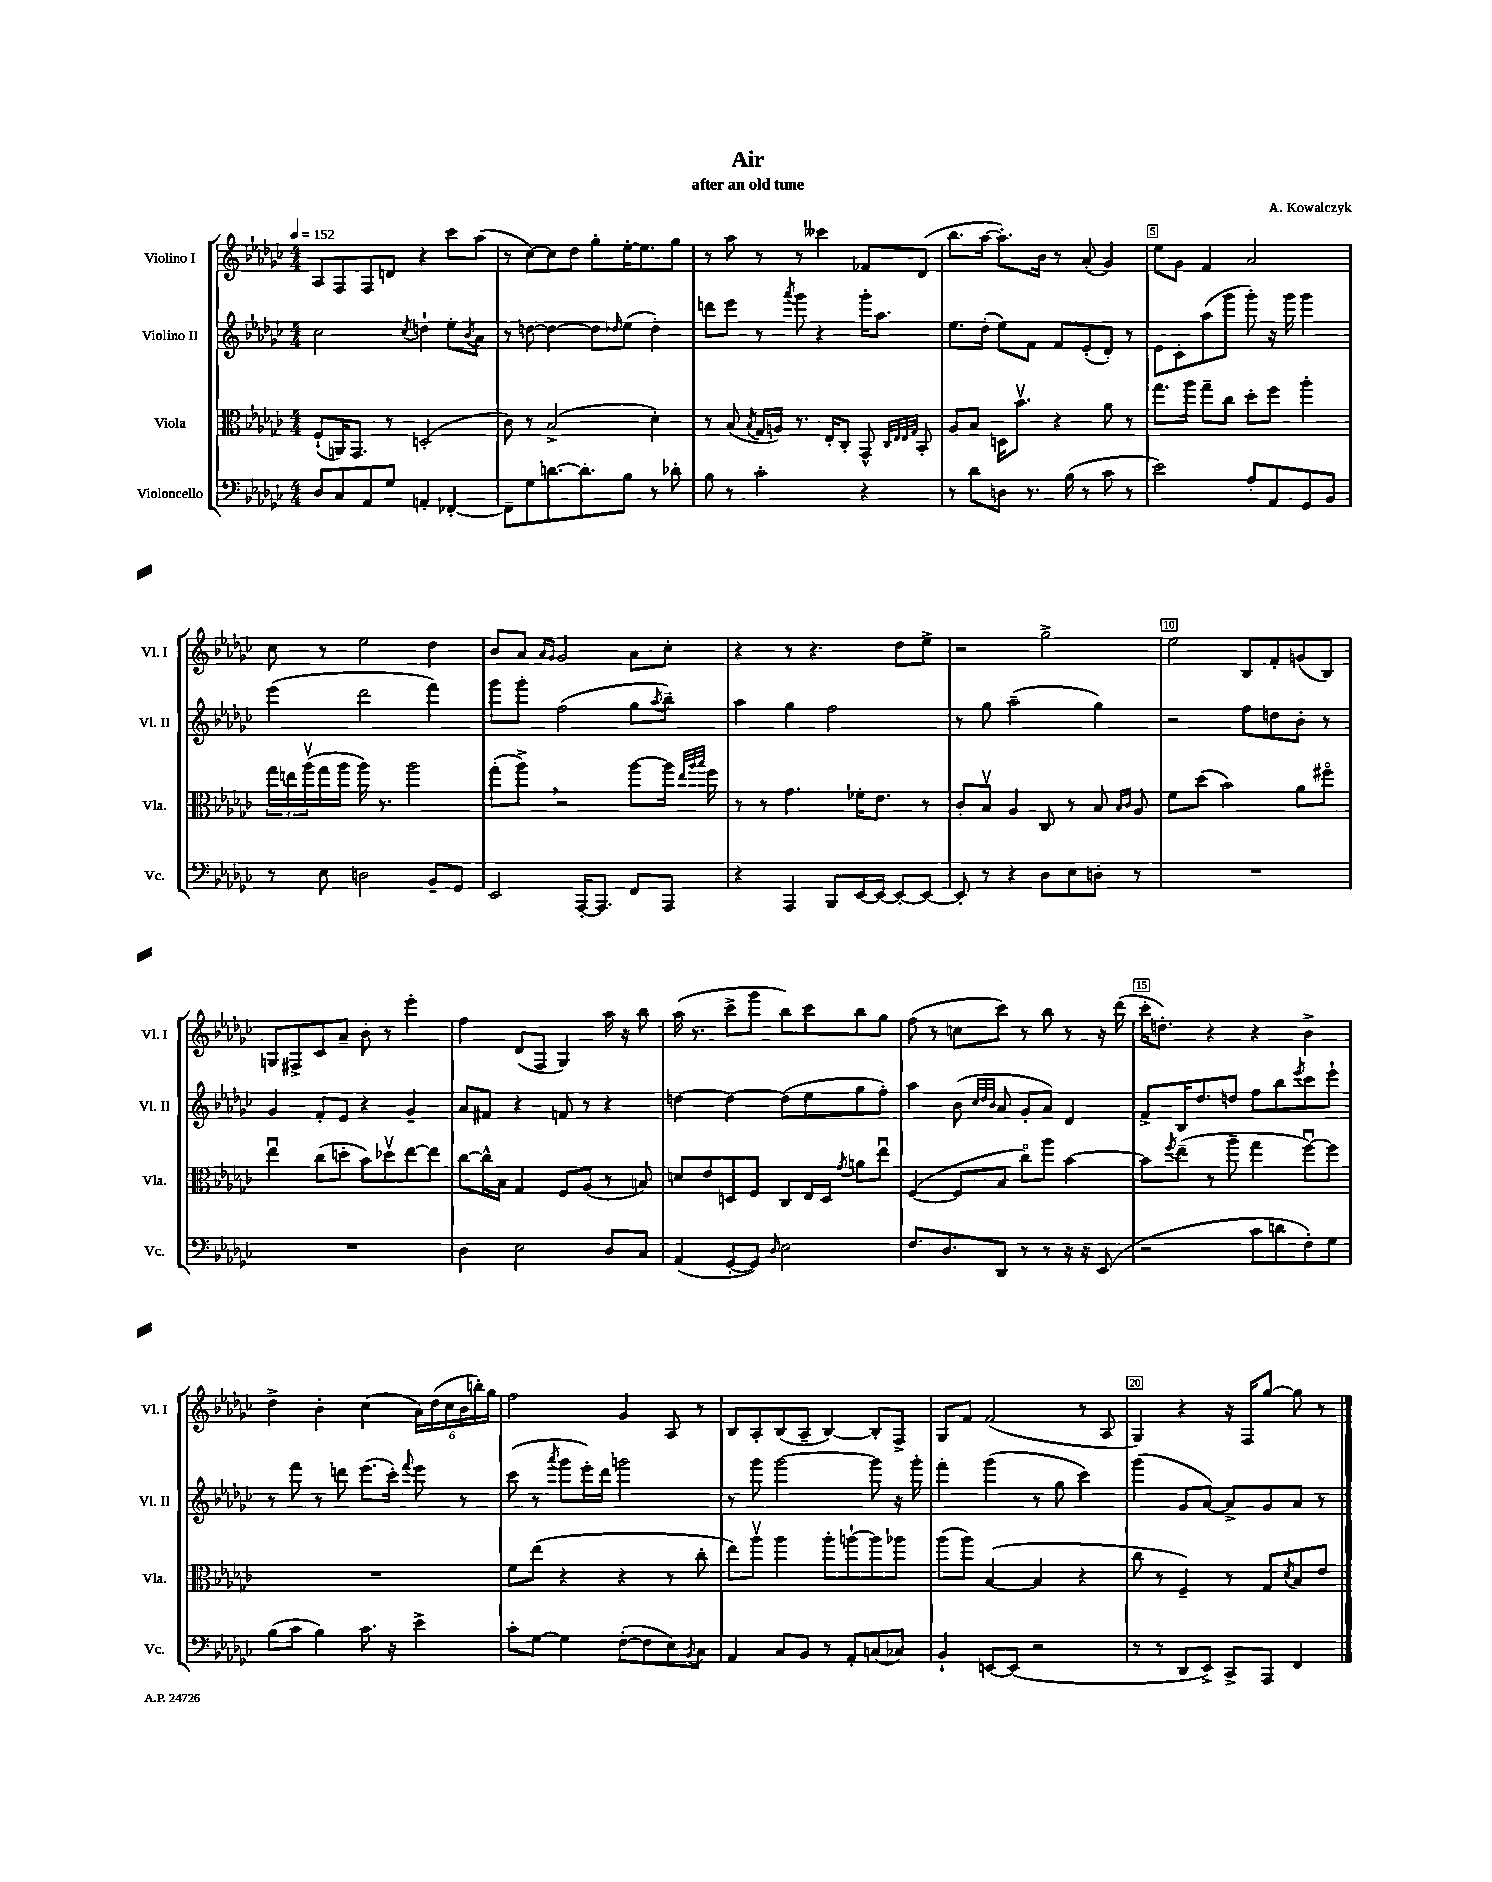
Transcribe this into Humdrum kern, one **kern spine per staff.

**kern	**kern	**kern	**kern
*staff4	*staff3	*staff2	*staff1
*clefF4	*clefC3	*clefG2	*clefG2
*k[b-e-a-d-g-c-]	*k[b-e-a-d-g-c-]	*k[b-e-a-d-g-c-]	*k[b-e-a-d-g-c-]
*M4/4	*M4/4	*M4/4	*M4/4
*MM152	*MM152	*MM152	*MM152
8D-/L	(8F`/L	2cc-\	8A-/L
8C-/	16AA/K)	.	8F/
.	8.GG-/J	.	.
8AA-/	.	.	8F/
8G-/J	8r	.	8d/J
.	.	8qcc-/	.
4AA'/	(2D'/	4dd`\	4r
[4FF-'/	.	8ee-'\L	8ccc-\L
.	.	8qb-/	.
.	.	8a-\J	(8aa-\J
=	=	=	=
8FF-~\]L	8c-\)	8r	8r
8G-\	8r	[8dd\	[8cc-\L)
[8.d\	(2B-^/	4dd\_	8cc-\]
.	.	.	8dd-\J
8.d'\]	.	.	.
.	.	8dd\]L	8gg-'\L
.	.	16qqdd-/	.
8B-\J	.	(8ee-\J	[16ee-'\K
.	.	.	8.ee-\]
8r	4d-'\)	4dd-'\)	.
8d-'\	.	.	8gg-\J
=	=	=	=
8B-\	8r	8ddd\L	8r
8r	(8B-/	8eee-\J	8aa-\
.	8qB-/	.	.
2c-'\	16G-/LL	8r	8r
.	16A/JJ)	.	.
.	.	8qaaa-/	.
.	8.r	8ggg-\	8r
.	.	4r	4ccc--\
.	16E-'/LK	.	.
.	8C-'/J	.	.
4r	8GG-^^/	16ggg-'\LK	8f-/L
.	.	8.aa-\J	.
.	32qqC-/LLL	.	.
.	32qqE-/	.	.
.	32qqE-/	.	.
.	32qqG-/JJJ	.	.
.	8BB-'/	.	(8d-/J
=	=	=	=
8r	8A-/L	8.ee-\L	8.bb-\L
8d-\L	8B-/J	.	.
.	.	(16dd-'\Jk	[16aa-\Jk
8D\J	16D\LK	8ee-\L)	8.aa-'\]L)
.	8.b-v\J	.	.
8.r	.	8f\J	.
.	.	.	16b-\Jk
.	4r	8f/L	8r
(16B-\	.	.	.
8r	.	(8e-'/	(8a-'/
8c-\	8a-\	8d-'/J)	4g-/)
8r	8r	8r	.
=	=	=	=
2e-\)	8.gg-\L	8e-\L	8ee-\L
.	.	8c-'\	8g-\J
.	16aa-\Jk	.	.
.	8gg-~\L	(8aa-\	4f/
.	8cc-\J	8ggg-\J	.
8A-'/L	8dd-'\L	8ggg-'\)	2a-/
8AA-/	8ff\J	16r	.
.	.	16ggg-\	.
8GG-/	4aa-'\	4ggg-\	.
8BB-/J	.	.	.
=	=	=	=
8r	24gg-\LL	(4eee-\	8cc-\
.	24ee\	.	.
.	(24aa-v\	.	.
8E-\	16gg-\	.	8r
.	16aa-\JJ	.	.
2D\	16aa-\)	2ddd-\	2ee-\
.	8.r	.	.
.	2aa-\	.	.
8BB-~/L	.	4fff\)	4dd-\
8GG-/J	.	.	.
=	=	=	=
2EE-/	(8gg-'\L	8ggg-\L	8b-/L
.	8aa-^\J)	8ggg-'\J	8a-/J
.	.	.	16qqa-/LL
.	.	.	16qqg-/JJ
.	2r	(2ff\	2g-/
[16AAA-'/LK	.	.	.
8.AAA-/]J	.	.	.
8FF/L	[8aa-\L	8gg-\L	8a-\L
.	.	8qaa-/	.
8AAA-/J	16aa-\]Jk	8bb-~\J)	8cc-'\J
.	32qqee-/LLL	.	.
.	32qqaa-/	.	.
.	32qqbb-/JJJ	.	.
.	16ff\	.	.
=	=	=	=
4r	8r	4aa-\	4r
.	8r	.	.
4AAA-/	4.g-\	4gg-\	8r
.	.	.	4.r
8BBB-/L	.	2ff\	.
[16EE-/L	16f-'\LK	.	.
16EE-/_JJ	8.e-\J	.	.
8EE-'/_L	.	.	8dd-\L
8EE-/_J	8r	.	8ee-^\J
=	=	=	=
8EE-'/]	8c-'/L	8r	2r
8r	8B-v/J	8gg-\	.
4r	4A-/	(2aa-~\	.
8D-\L	8C-/	.	2gg-^\
8E-\	8r	.	.
8D'\J	8B-/	4gg-\)	.
.	16qqB-/LL	.	.
.	16qqc-/JJ	.	.
8r	8A-/	.	.
=	=	=	=
1r	8f\L	2r	2ee-\
.	(8dd-\J	.	.
.	2b-\)	.	.
.	.	8ff\L	8B-/L
.	.	8dd\	8f'/
.	8a-\L	8b-'\J	(8g/
.	8ff#o\J	8r	8B-/J)
=	=	=	=
1r	4ee-u\	4g-/	8G/L
.	.	.	8F#^/
.	(8cc-\L	8f'/L	8c-/
.	8dd'\J	8e-/J	8a-~/J
.	8b-\L)	4r	8b-'\
.	8dd-v\	.	8r
.	[8ee-\	4g-~/	4eee-'\
.	8ee-\]J	.	.
=	=	=	=
4D-\	[8cc-\L	8a-/L	4ff\
.	16cc-^^\]L	8f#/J	.
.	16B-\JJ	.	.
2E-\	4G-/	4r	(8d-/L
.	.	.	8F/J
.	8F/L	8f/	4G-/)
.	(8A-/J	8r	.
8D-/L	8r	4r	16aa-\
.	.	.	16r
8C-/J	8B/)	.	8bb-\
=	=	=	=
(4AA-/	8d/L	[4dd\	(16aa-\
.	.	.	8.r
.	8e-/	.	.
[8GG-'/L	8D/	4dd\_	8ccc-^\L
8GG-/]J)	8F/J	.	8ggg-\J
16qqD-/	.	.	.
2E-\	8C-/L	(8dd\]L	8bb-\L)
.	16E-/L	8ee-\	8ccc-\
.	16D/JJ	.	.
.	8qg-/	.	.
.	8a\L	8gg-\	8bb-\
.	8ee-u\J	8ff'\J)	8gg-\J
=	=	=	=
8.F/L	([4F/	4aa-\	(8ff\
.	.	.	8r
8.D-/	.	.	.
.	8F/]L	(8b-\	8cc\L
.	.	32qqcc-/LLL	.
.	.	32qqdd-/	.
.	.	32qqb-/JJJ	.
8DD-/J	8B-/J	8a-/	8ccc-\J)
8r	8cc-o\L)	8g-'/L	8r
8r	8aa-\J	8a-/J)	8bb-\
16r	[4b-\	4d-/	8r
16r	.	.	.
(8EE-/	.	.	16r
.	.	.	(16ddd-\
=	=	=	=
2r	8b-\]L	8f^/L	16ccc-'\LK
.	.	.	8.dd'\J)
.	8qff/	.	.
.	(8ee-~\J	16B-/K	.
.	.	8.dd-/	.
.	8r	.	4r
.	8aa-~\	8dd/J	.
8c-\L	4gg-\	8ff\L	4r
8d\	.	8bb-\	.
.	.	8qeee-/	.
8F'\)	[8ffu\L)	8ccc-\	4b-^\
8G-\J	8ff\]J	8eee-`\J	.
=	=	=	=
(8B-\L	1r	8r	4dd-^\
8c-\J	.	8fff\	.
4B-\)	.	8r	4b-'\
.	.	8ddd\	.
8.c-\	.	(8.eee-\L	(4cc-\
16r	.	16ccc-'\Jk)	.
.	.	8qqfff/	.
4e-^\	.	8eee-\	24a-\LL)
.	.	.	(24dd-\
.	.	.	24cc-\
.	.	8r	24b-\
.	.	.	24bb'\)
.	.	.	24gg-\JJ
=	=	=	=
8c-'\L	8f\L	(8ccc-\	2ff\
[8G-\J	(8ee-\J	8r	.
.	.	8qaaa-/	.
4G-\]	4r	8ggg-\L	.
.	.	16eee-'\L)	.
.	.	16ddd-\JJ	.
([8F'\L	4r	2ggg\	4g-/
8F\]	.	.	.
8E-\)	8r	.	8A-/
8qBB-/	.	.	.
8C-\J	8cc-'\	.	8r
=	=	=	=
4AA-/	8ee-\L)	8r	8B-/L
.	8aa-v\J	8ggg-\	8A-'/
8C-/L	4aa-\	[2ggg-\	(8B-/
8BB-/J	.	.	8A-~/J
8r	8aa-'\L	.	[4B-/)
8AA-'/L	[8aa`\	.	.
(8C/	8aa\]	8ggg-\]	8B-'/]L
8C-/J)	8aa-\J	16r	8F^/J
.	.	16ggg-'\	.
=	=	=	=
4BB-`/	(8aa-\L	4fff'\	8G-/L
.	8aa-\J)	.	8f/J
[8EE/L	([4B-/	(4ggg-\	(2f/
(8EE/]J	.	.	.
2r	4B-/]	8r	.
.	.	8gg-\	.
.	4r	4ccc-\)	8r
.	.	.	8A-/
=	=	=	=
8r	8cc-\	(4ggg-\	4G-/)
8r	8r	.	.
8DD-/L	4F~/)	8g-/L	4r
8EE-^/J)	.	[8a-/J)	.
8CC-^/L	8r	8a-^/]L	16r
.	.	.	16F/LK
8AAA-/J	8G-/L	8g-/	[8gg-/J
.	8qd-/	.	.
4FF/	8B-/	8a-/J	8gg-\]
.	8e-/J	8r	8r
==	==	==	==
*-	*-	*-	*-
